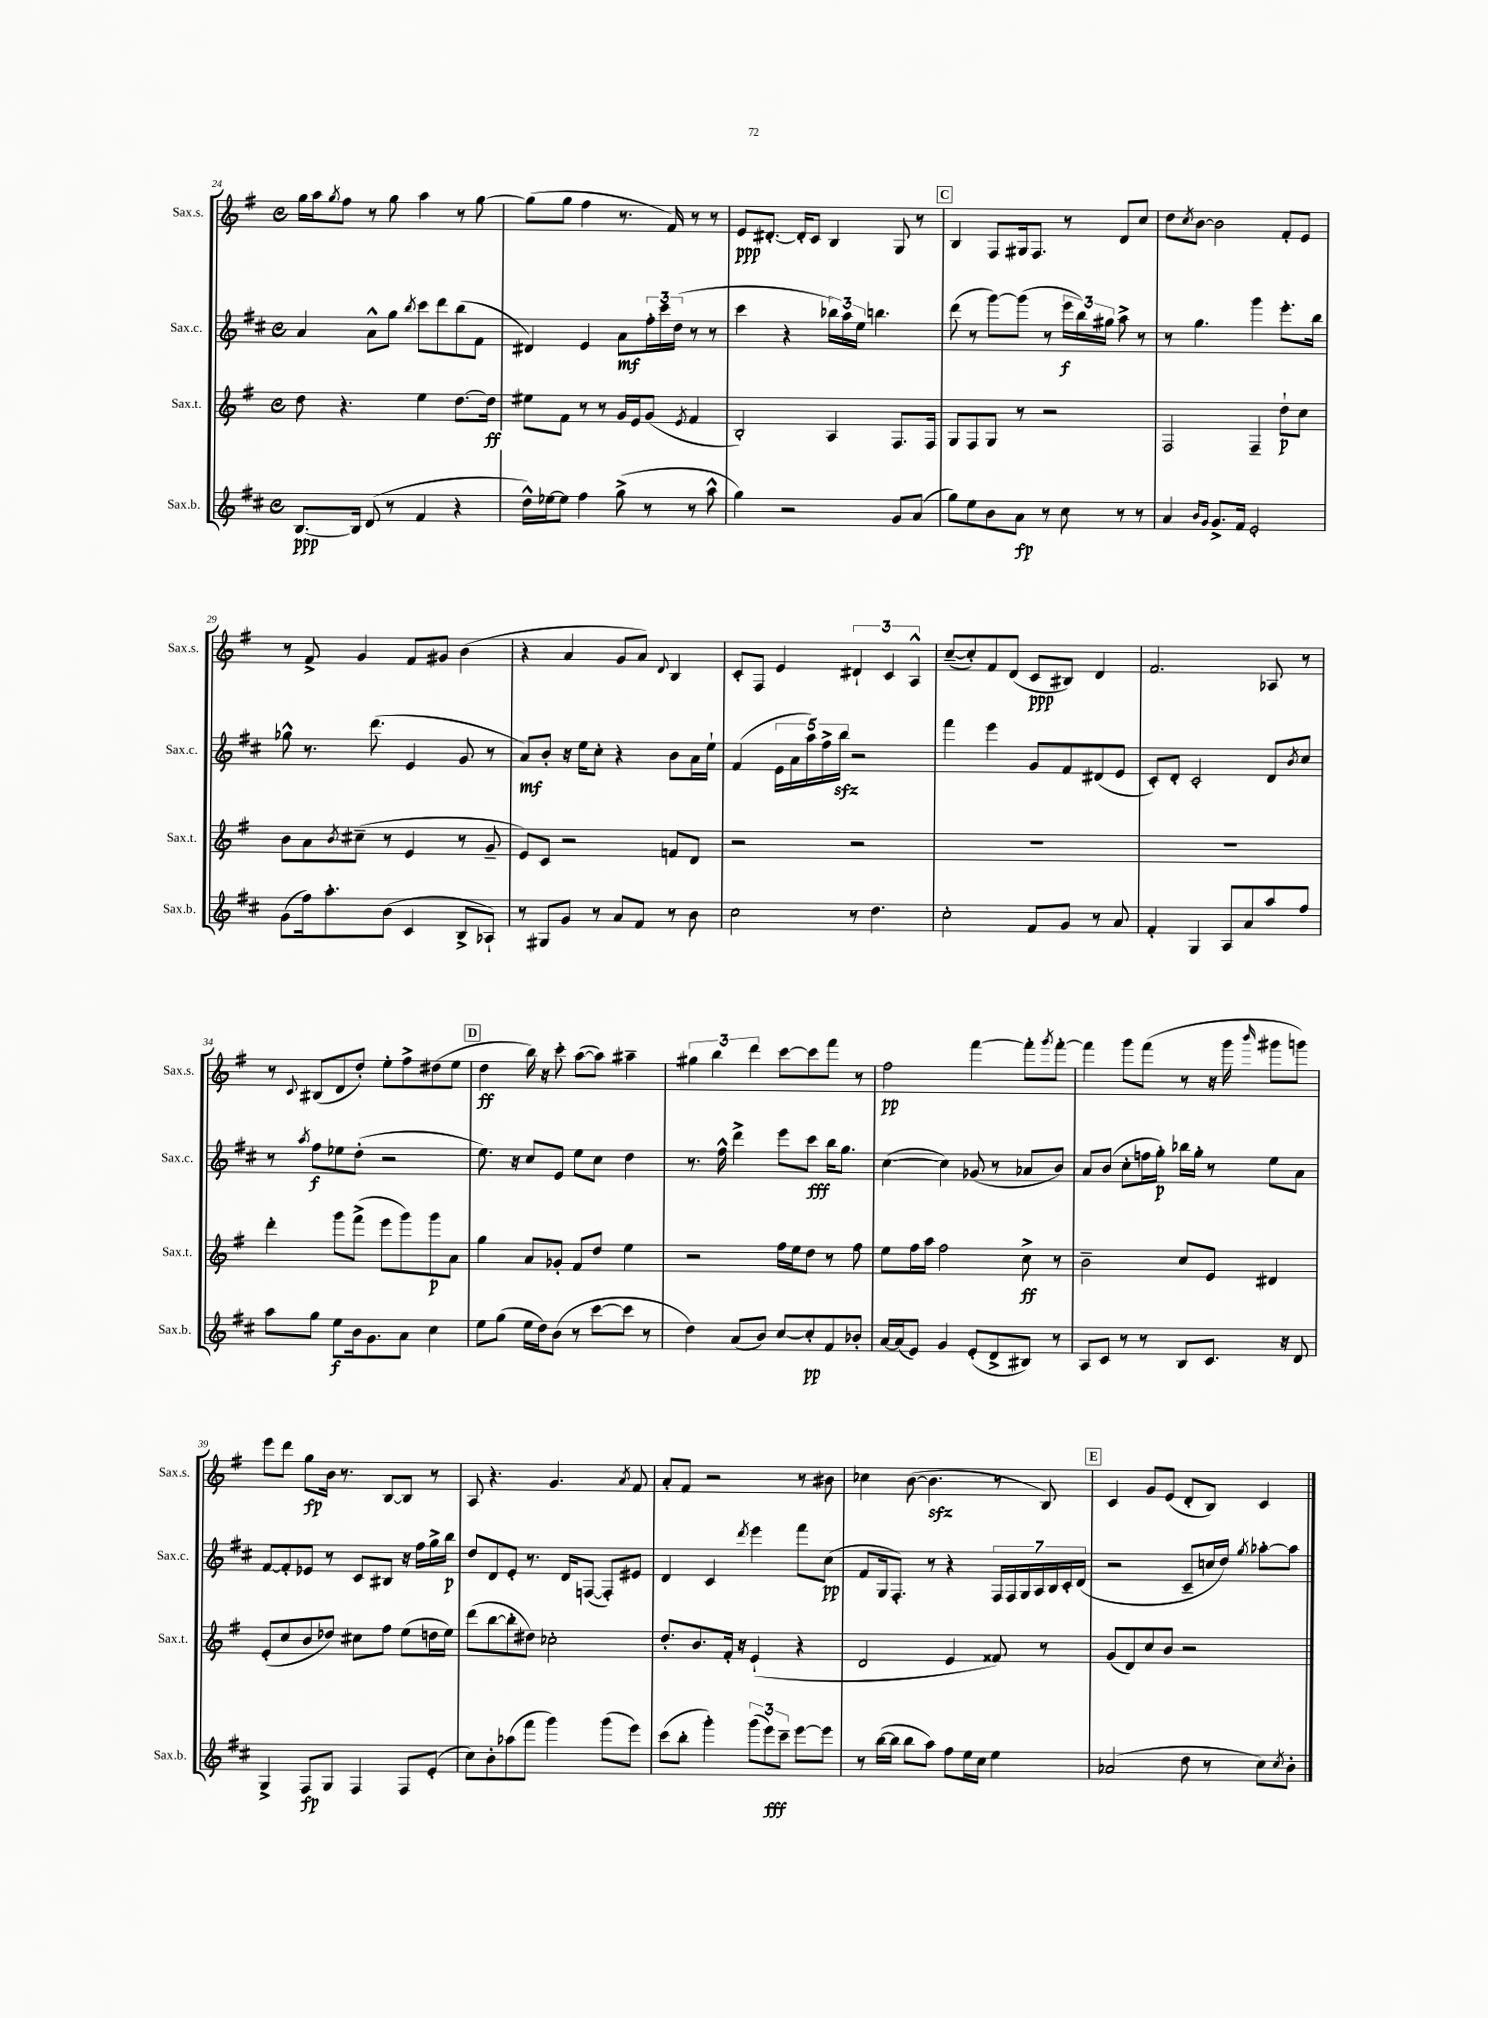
<<
\new StaffGroup <<
\new Staff = "s0" \with { instrumentName = "Sax.s." shortInstrumentName = "Sax.s." } {
    \clef treble \key g \major \defaultTimeSignature \time 4/4
    g''16 a''16 \acciaccatura { g''8 } fis''8 r8 g''8 a''4 r8 g''8~ |
    g''8( g''8 fis''4 r8. fis'16) r8 r8 |
    e'8\ppp dis'8.~-. dis'16-. c'8 b4 g8 r8 |
    \mark \markup { \box "C" } b4 fis8 gis16 fis8. r8 d'8 c''8 |
    d''8 \acciaccatura { c''8 } b'8~ b'2 fis'8-. e'8 |
    r8 fis'8-> g'4 fis'8 gis'8 b'4( |
    r4 a'4 g'8 a'8) \appoggiatura { d'8 } b4 |
    c'8-. fis8 e'4 \tuplet 3/2 { dis'4-! c'4 a4-^ } |
    c''8~--( c''8-.) fis'8 d'8( c'8\ppp bis8) d'4 |
    fis'2. aes8 r8 |
    r8 \appoggiatura { c'8 } bis8( d'8 d''8-.) e''8-. fis''8-> dis''8( e''8 |
    \mark \markup { \box "D" } d''4\ff b''16) r16 c'''8-. a''8~( a''8) ais''4-- |
    \tuplet 3/2 { gis''4 b''4 d'''4 } c'''8~ c'''8 fis'''8 r8 |
    fis''2\pp fis'''4~ fis'''8-. \acciaccatura { g'''8 } fis'''8~-. |
    fis'''4 g'''8 fis'''8( r8 r16 g'''16 \grace { b'''16 } gis'''8 g'''8) |
    e'''8 d'''8 g''8\fp b'16 r8. b8~ b8 r8 |
    a8 r4. g'4. \acciaccatura { a'8 } fis'8 |
    a'8-. fis'8 r2 r8 bis'8 |
    ces''4 b'8~( b'4.\sfz r8 b8) |
    \mark \markup { \box "E" } c'4 g'8 e'8( d'8-. b8) c'4 \bar "|." |
}
\new Staff = "s1" \with { instrumentName = "Sax.c." shortInstrumentName = "Sax.c." } {
    \clef treble \key d \major \defaultTimeSignature \time 4/4
    a'4 a'8-^ g''8 \acciaccatura { b''8 } cis'''8 d'''8 b''8( fis'8 |
    dis'4) e'4 a'8\mf \tuplet 3/2 { fis''16-. cis'''16 d''16( } r8 r8 |
    cis'''4 r4 \tuplet 3/2 { bes''16) a''16 e''16 } b''4. |
    \mark \markup { \box "C" } d'''8( r8 g'''8~) g'''8( r8 \tuplet 3/2 { e'''16\f b''16) gis''16 } a''8-> r8 |
    r8 g''4. g'''4 e'''8.-. b''16 |
    ges''8-^ r8. d'''8.( e'4 g'8 r8 |
    a'8\mf) b'8-. r16 e''16 cis''8-. r4 b'8 a'16 e''16-! |
    fis'4( \tuplet 5/4 { e'16 a'16 a''16) fis''16-> b''16\sfz } r2 |
    fis'''4 e'''4 g'8 fis'8 dis'8( e'8 |
    cis'8-.) d'8-. cis'2-. d'8 \acciaccatura { b'8 } cis''8 |
    r8 \acciaccatura { a''8 } fis''8\f ees''8 d''8-.( r2 |
    \mark \markup { \box "D" } e''8.) r16 cis''8 e'8 e''8 cis''8 d''4 |
    r8. fis''16-^ d'''4-> e'''8 cis'''8\fff b''16 g''8. |
    cis''4~( cis''4) ges'8( r8 aes'8 b'8) |
    a'8 b'8( cis''8-. f''16 g''16-.\p) bes''16 g''16-. r8 e''8 a'8 |
    fis'8~ fis'8-. ees'8 r8 cis'8 bis8 r16 fis''16 g''16-> b''16\p |
    d''8 d'8 e'8-. r8. d'16 f8~( f8-.) eis'8 |
    d'4 cis'4 \acciaccatura { d'''8 } e'''4 fis'''8 cis''8\pp( |
    fis'8 g16 fis8.-.) r8 r4 \tuplet 7/4 { fis16 fis16 g16 a16 b16 cis'16-. d'16( } |
    \mark \markup { \box "E" } r2 cis'8-- c''16 d''16) \acciaccatura { g''8 } aes''8~-. aes''8 \bar "|." |
}
\new Staff = "s2" \with { instrumentName = "Sax.t." shortInstrumentName = "Sax.t." } {
    \clef treble \key g \major \defaultTimeSignature \time 4/4
    d''8 r4. e''4 d''8.~ d''16\ff |
    eis''8 fis'8 r8 r8 g'16 e'16 g'8( \acciaccatura { e'8 } fis'4 |
    b2-.) a4 fis8. fis16 |
    \mark \markup { \box "C" } g8 fis8 g8 r8 r2 |
    fis2 fis4-- d''8-!\p c''8 |
    b'8 a'8 \acciaccatura { b'8 } cis''8--( r8 e'4 r8 g'8-- |
    e'8) c'8 r2 f'8 d'8 |
    r2 r2 |
    R1 |
    R1 |
    d'''4-. g'''8 fis'''8->( e'''8 g'''8) g'''8\p a'8 |
    \mark \markup { \box "D" } g''4 a'8 ges'8-. fis'8 d''8 e''4 |
    r2 fis''16 e''16 d''8 r8 fis''8 |
    e''8 fis''16 a''16 fis''2 c''8->\ff r8 |
    b'2-- c''8 e'8 dis'4 |
    e'8-.( c''8 b'8 des''8) cis''8 fis''8 e''8( d''16 e''16) |
    d'''8( b''8~ b''8-. dis''8) ces''2-. |
    d''8.-. b'8. fis'16-. r16 e'4-!( r4 |
    d'2 e'4 fisis'8) r8 |
    \mark \markup { \box "E" } g'8( d'8) c''8 b'8 r2 \bar "|." |
}
\new Staff = "s3" \with { instrumentName = "Sax.b." shortInstrumentName = "Sax.b." } {
    \clef treble \key d \major \defaultTimeSignature \time 4/4
    b8.~\ppp b16 d'8( r8 fis'4 r4 |
    d''16-^) ees''16~ ees''8 fis''4 g''8->( r8 r8 a''8-^ |
    g''4) r2 g'8 a'8( |
    \mark \markup { \box "C" } g''8) e''8 b'8 a'8\fp r8 cis''8 r8 r8 |
    a'4 \grace { b'16 g'16 } g'8.-> fis'16 e'2-. |
    g'8( fis''16) a''8.-. b'8( cis'4 b8-> aes8-!) |
    r8 gis8 g'8 r8 a'8 fis'8 r8 b'8 |
    cis''2 r8 d''4. |
    cis''2-. fis'8 g'8 r8 a'8 |
    fis'4-. g4 a8 a'8 a''8 fis''8 |
    a''8 g''8 e''8\f b'16 g'8. a'8 cis''4 |
    \mark \markup { \box "D" } e''8 g''8( e''16 d''16) b'8( r8 cis'''8~ cis'''8 r8 |
    d''4) a'8( b'8) cis''8~ cis''8-.\pp fis'8 bes'8-. |
    a'16~ a'16( e'8) g'4 e'8-.( d'8-> bis8) r8 |
    a8 cis'8 r8 r8 b8 cis'8. r16 d'8 |
    g4-> fis8\fp g8 fis4 fis8 e'8-.( |
    cis''8) b'8-. aes''8( fis'''8 g'''4) g'''8( e'''8) |
    cis'''8( b''8-. g'''4-.) \tuplet 3/2 { g'''8( e'''8\fff) cis'''8-- } e'''8~ e'''8 |
    r8 b''16~( b''16 b''8 a''8) fis''8 e''16 cis''16 e''4 |
    \mark \markup { \box "E" } aes'2( d''8 r8 cis''8) \acciaccatura { cis''8 } b'8-. \bar "|." |
}
>>
>>
\layout { \context { \Score currentBarNumber = #24 } }
